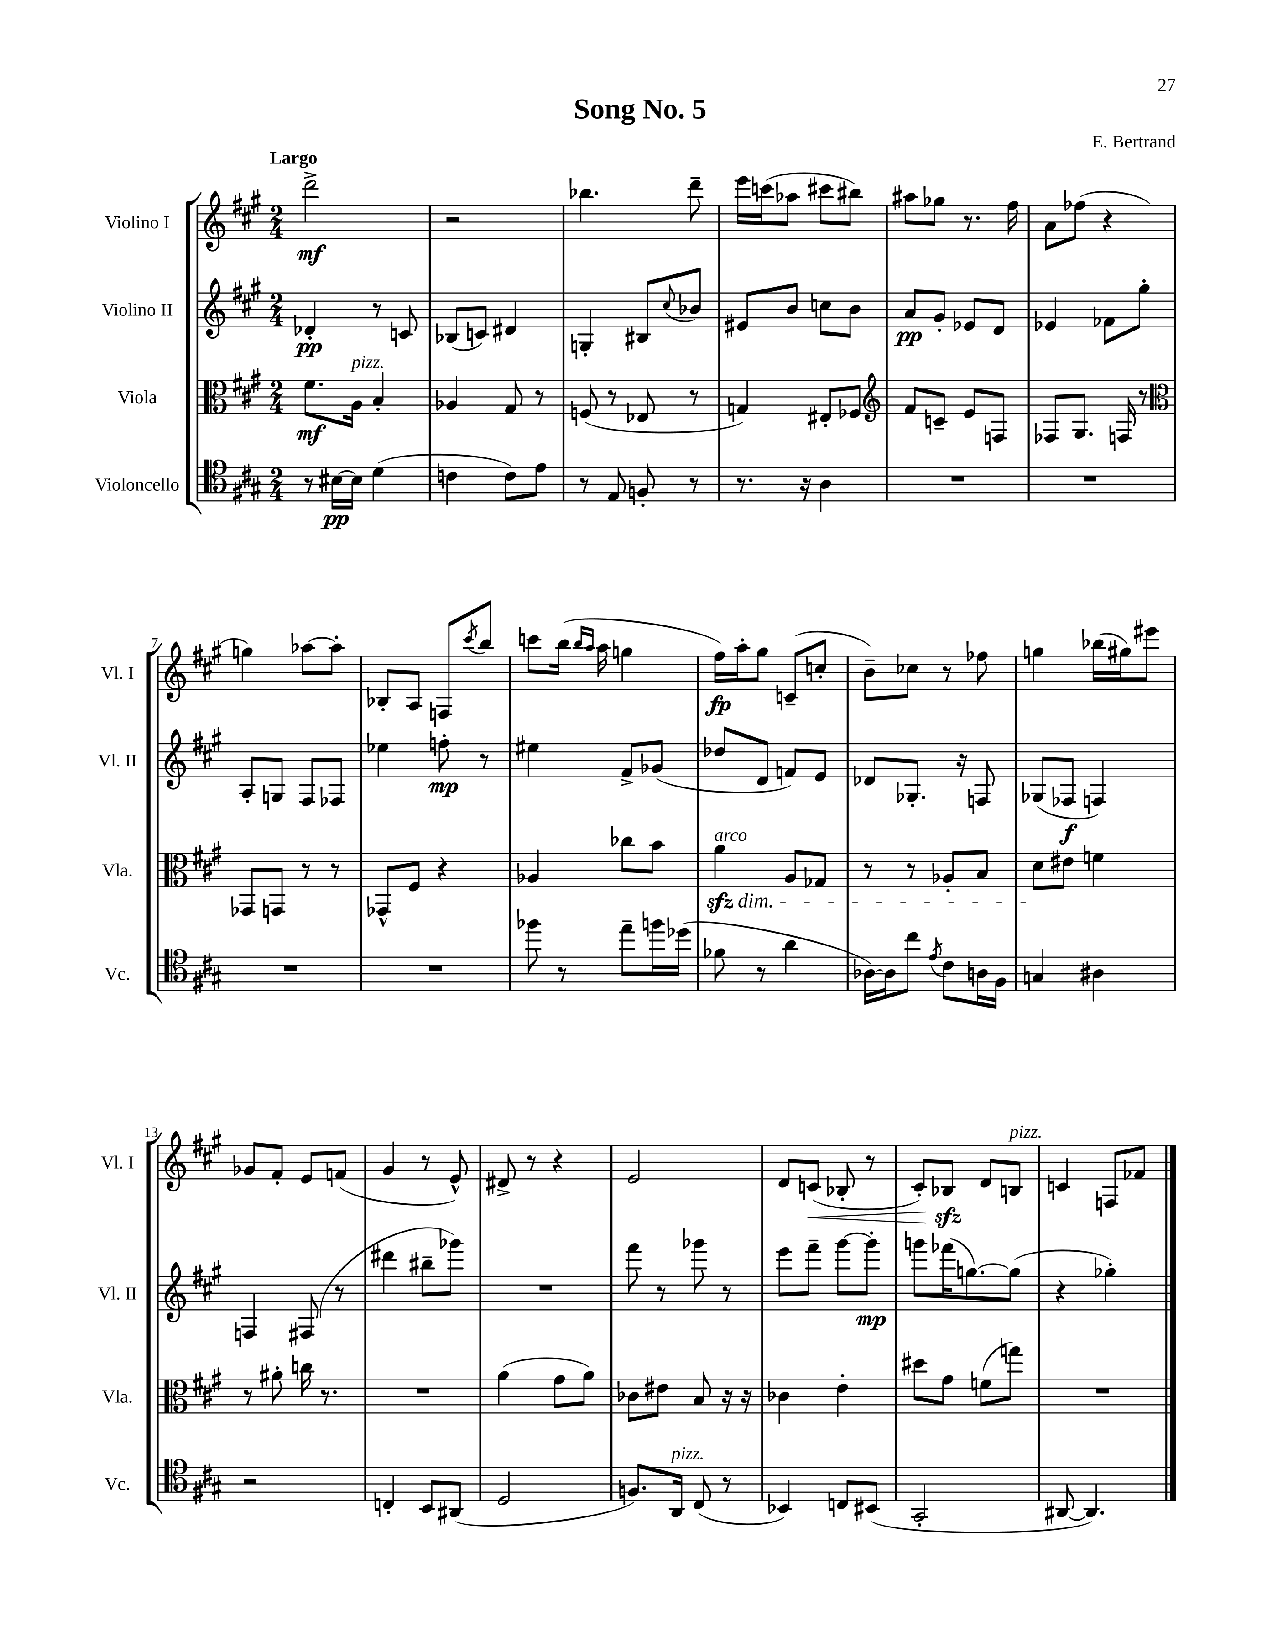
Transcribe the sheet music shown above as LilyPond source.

\header { title = "Song No. 5" composer = "E. Bertrand" }
<<
\new StaffGroup <<
\new Staff = "s0" \with { instrumentName = "Violino I" shortInstrumentName = "Vl. I" } {
    \clef treble \key a \major \numericTimeSignature \time 2/4 \tempo "Largo"
    d'''2->\mf |
    r2 |
    bes''4. d'''8-- |
    e'''16 c'''16( aes''8 cis'''8 bis''8) |
    ais''8 ges''8 r8. fis''16 |
    a'8 fes''8( r4 |
    g''4) aes''8~ aes''8-. |
    bes8-. a8 f8 \acciaccatura { cis'''8 } b''8 |
    c'''8 b''16( \grace { b''16 a''16 } a''16 g''4 |
    fis''16\fp) a''16-. gis''8 c'8--( c''8-. |
    b'8--) ces''8 r8 fes''8 |
    g''4 bes''16( gis''16) eis'''8 |
    ges'8 fis'8-. e'8 f'8( |
    gis'4 r8 e'8-^) |
    dis'8-> r8 r4 |
    e'2 |
    d'8 c'8\<( bes8-. r8 |
    cis'8-.) bes8\sfz\! d'8 b8^\markup { \italic "pizz." } |
    c'4 f8 fes'8 \bar "|." |
}
\new Staff = "s1" \with { instrumentName = "Violino II" shortInstrumentName = "Vl. II" } {
    \clef treble \key a \major \numericTimeSignature \time 2/4
    des'4-.\pp r8 c'8 |
    bes8( c'8) dis'4 |
    g4-. bis8 \appoggiatura { cis''8 } bes'8 |
    eis'8 b'8 c''8 b'8 |
    a'8\pp gis'8-. ees'8 d'8 |
    ees'4 fes'8 gis''8-. |
    a8-. g8 fis8 fes8 |
    ees''4 f''8-.\mp r8 |
    eis''4 fis'8-> ges'8( |
    des''8 d'8 f'8) e'8 |
    des'8 ges8.-. r16 f8 |
    ges8( fes8\f f4) |
    f4 fis8( r8 |
    dis'''4 bis''8-- ges'''8) |
    R2 |
    fis'''8 r8 ges'''8 r8 |
    e'''8 fis'''8-- gis'''8~ gis'''8-.\mp |
    g'''8 fes'''16( g''8.~) g''8( |
    r4 ges''4-.) \bar "|." |
}
\new Staff = "s2" \with { instrumentName = "Viola" shortInstrumentName = "Vla." } {
    \clef alto \key a \major \numericTimeSignature \time 2/4
    fis'8.\mf a16^\markup { \italic "pizz." } b4-. |
    aes4 gis8 r8 |
    f8( r8 ees8 r8 |
    g4) eis8-. fes8 |
    \clef treble fis'8 c'8-- e'8 f8 |
    fes8 gis8. f16 r8 |
    \clef alto ges,8 g,8 r8 r8 |
    ges,8-^ fis8 r4 |
    aes4 ces''8 b'8 |
    a'4\sfz\dim^\markup { \italic "arco" } a8 ges8 |
    r8 r8 aes8-. b8 |
    d'8\! eis'8 f'4 |
    r8 ais'8-. c''16 r8. |
    R2 |
    a'4( gis'8 a'8) |
    ces'8 eis'8 b8 r16 r16 |
    ces'4 e'4-. |
    dis''8 gis'8 f'8( g''8) |
    R2 \bar "|." |
}
\new Staff = "s3" \with { instrumentName = "Violoncello" shortInstrumentName = "Vc." } {
    \clef tenor \key a \major \numericTimeSignature \time 2/4
    r8 bis16~\pp bis16 d'4( |
    c'4 c'8) e'8 |
    r8 e8 f8-. r8 |
    r8. r16 a4 |
    R2 |
    R2 |
    R2 |
    R2 |
    fes''8 r8 e''8-- f''16 des''16( |
    fes'8 r8 a'4 |
    aes16~) aes16 cis''8 \acciaccatura { e'8 } cis'8 a16 fis16 |
    g4 ais4 |
    r2 |
    c4-. b,8 ais,8( |
    d2 |
    f8.) a,16^\markup { \italic "pizz." } cis8( r8 |
    bes,4) c8 bis,8( |
    gis,2-. |
    ais,8~ ais,4.) \bar "|." |
}
>>
>>
